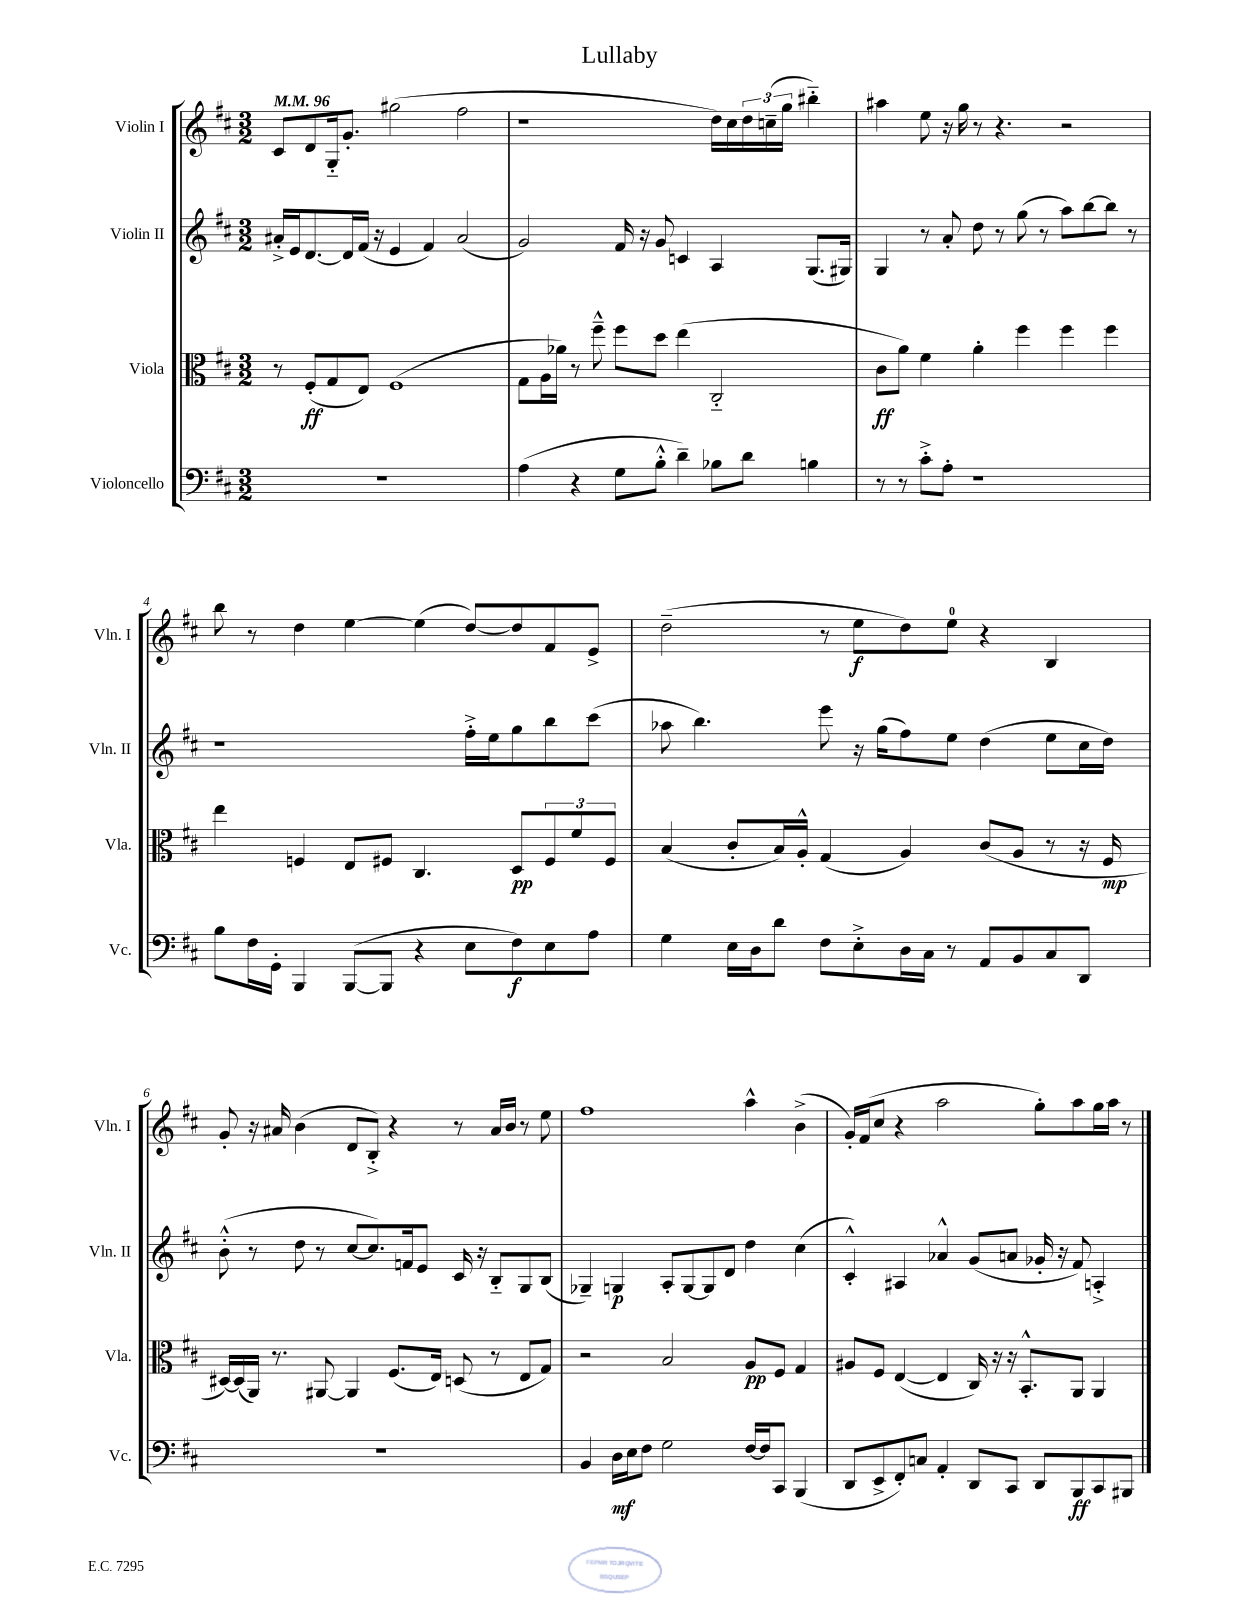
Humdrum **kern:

**kern	**kern	**kern	**kern
*staff4	*staff3	*staff2	*staff1
*clefF4	*clefC3	*clefG2	*clefG2
*k[f#c#]	*k[f#c#]	*k[f#c#]	*k[f#c#]
*M3/2	*M3/2	*M3/2	*M3/2
*MM96	*MM96	*MM96	*MM96
1.r	8r	16a#'^/LL	8c#/L
.	.	16e/J	.
.	(8F#'/L	[8.d/	8d/
.	8G/	.	16G'~/k
.	.	16d/]L	8.g'/J
.	8E/J)	(16f#/JJ	.
.	.	16r	.
.	(1F#	4e/	(2gg#\
.	.	4f#/)	.
.	.	(2a#/	2ff#\
=	=	=	=
(4A\	8G\L	2g/)	1r
.	16A\L	.	.
.	16a-\JJ)	.	.
4r	8r	.	.
.	8ff#~^^\	.	.
8G\L	8ff#\L	16f#/	.
.	.	16r	.
8B'^^\J	8dd\J	8g/	.
4d~\)	(4ee\	4c/	.
8B-\L	2C#'~/	4A/	16dd\LL)
.	.	.	16cc#\
8d\J	.	.	24dd\
.	.	.	(24cc~\
.	.	.	24gg\JJ
4B\	.	(8.G/L	4bb#'~\)
.	.	16G#/Jk)	.
=	=	=	=
8r	8c#\L	4G/	4aa#\
8r	8a\J)	.	.
8c#'^\L	4f#\	8r	8ee\
8A'\J	.	8a'/	16r
.	.	.	16gg\
1r	4a'\	8dd\	8r
.	.	8r	4.r
.	4ff#\	(8gg\	.
.	.	8r	.
.	4ff#\	8aa\L)	2r
.	.	[8bb\	.
.	4ff#\	8bb\]J	.
.	.	8r	.
=	=	=	=
8B\L	4ee\	1r	8bb\
16F#\L	.	.	8r
16GG'\JJ	.	.	.
4BBB/	4F/	.	4dd\
([8BBB/L	8E/L	.	[4ee\
8BBB/]J	8F#/J	.	.
4r	4.C#/	.	(4ee\]
8E\L	.	16ff#'^\LL	[8dd/L)
.	.	16ee\J	.
8F#\)	8D/L	8gg\	8dd/]
8E\	12F#/	8bb\	8f#/
.	12f#/	.	.
8A\J	.	(8ccc#\J	8e^/J
.	12F#/J	.	.
=	=	=	=
4G\	(4B/	8aa-\	(2dd~\
.	.	4.bb\)	.
16E\LL	8c#'/L	.	.
16D\J	.	.	.
8d\J	16B/L)	.	.
.	16A'^^/JJ	.	.
8F#\L	(4G/	8eee\	8r
8E'^\	.	16r	8ee\L
.	.	(16gg\LK	.
16D\L	4A/)	8ff#\)	8dd\)
16C#\JJ	.	.	.
8r	.	8ee\J	8ee\J
8AA/L	(8c#/L	(4dd\	4r
8BB/	8A/J	.	.
8C#/	8r	8ee\L	4B/
8DD/J	16r	16cc#\L	.
.	16F#/	16dd\JJ)	.
=	=	=	=
1.r	[16D#/LL)	(8b'^^\	8g'/
.	(16D#/]	.	.
.	16AA/JJ)	8r	16r
.	8.r	.	16a#/
.	.	8dd\	(4b\
.	[8AA#/	8r	.
.	4AA#/]	[8cc#/L	8d/L
.	.	8.cc#/])	8B'^/J)
.	(8.F#/L	.	4r
.	.	16f/k	.
.	.	8e/J	.
.	16E/Jk)	.	.
.	(8D/	16c#/	8r
.	.	16r	.
.	8r	8B'~/L	16a#/LL
.	.	.	16b/JJ
.	8E/L	8G/	8r
.	8G/J)	(8B/J	8ee\
=	=	=	=
4BB/	2r	4G-~/)	1ff#
16D\LL	.	4G/	.
16E\J	.	.	.
8F#\J	.	.	.
2G\	2B/	8A'/L	.
.	.	[8G/	.
.	.	8G/]	.
.	.	8d/J	.
[16F#/LL	8A/L	4dd\	4aa^^\
16F#/]J	.	.	.
8CC#/J	8F#/J	.	.
(4BBB/	4G/	(4cc#\	(4b^\
=	=	=	=
8DD/L	8A#/L	4c#'^^/)	16g'/LL)
.	.	.	(16f#/J
8EE^/	8F#/J	.	8cc#/J
8FF#'/)	([4E/	4A#/	4r
8C/J	.	.	.
4AA'/	4E/]	4a-^^/	2aa\
8DD/L	16C#/)	(8g/L	.
.	16r	.	.
8CC#/J	16r	8a/J	.
.	8.BB'^^/L	.	.
8DD/L	.	16g-'/	8gg'\L)
.	.	16r	.
8BBB/	8AA/J	8f#/)	8aa\
8CC#/	4AA/	4A'^/	16gg\L
.	.	.	16aa\JJ
8BBB#/J	.	.	8r
==	==	==	==
*-	*-	*-	*-
